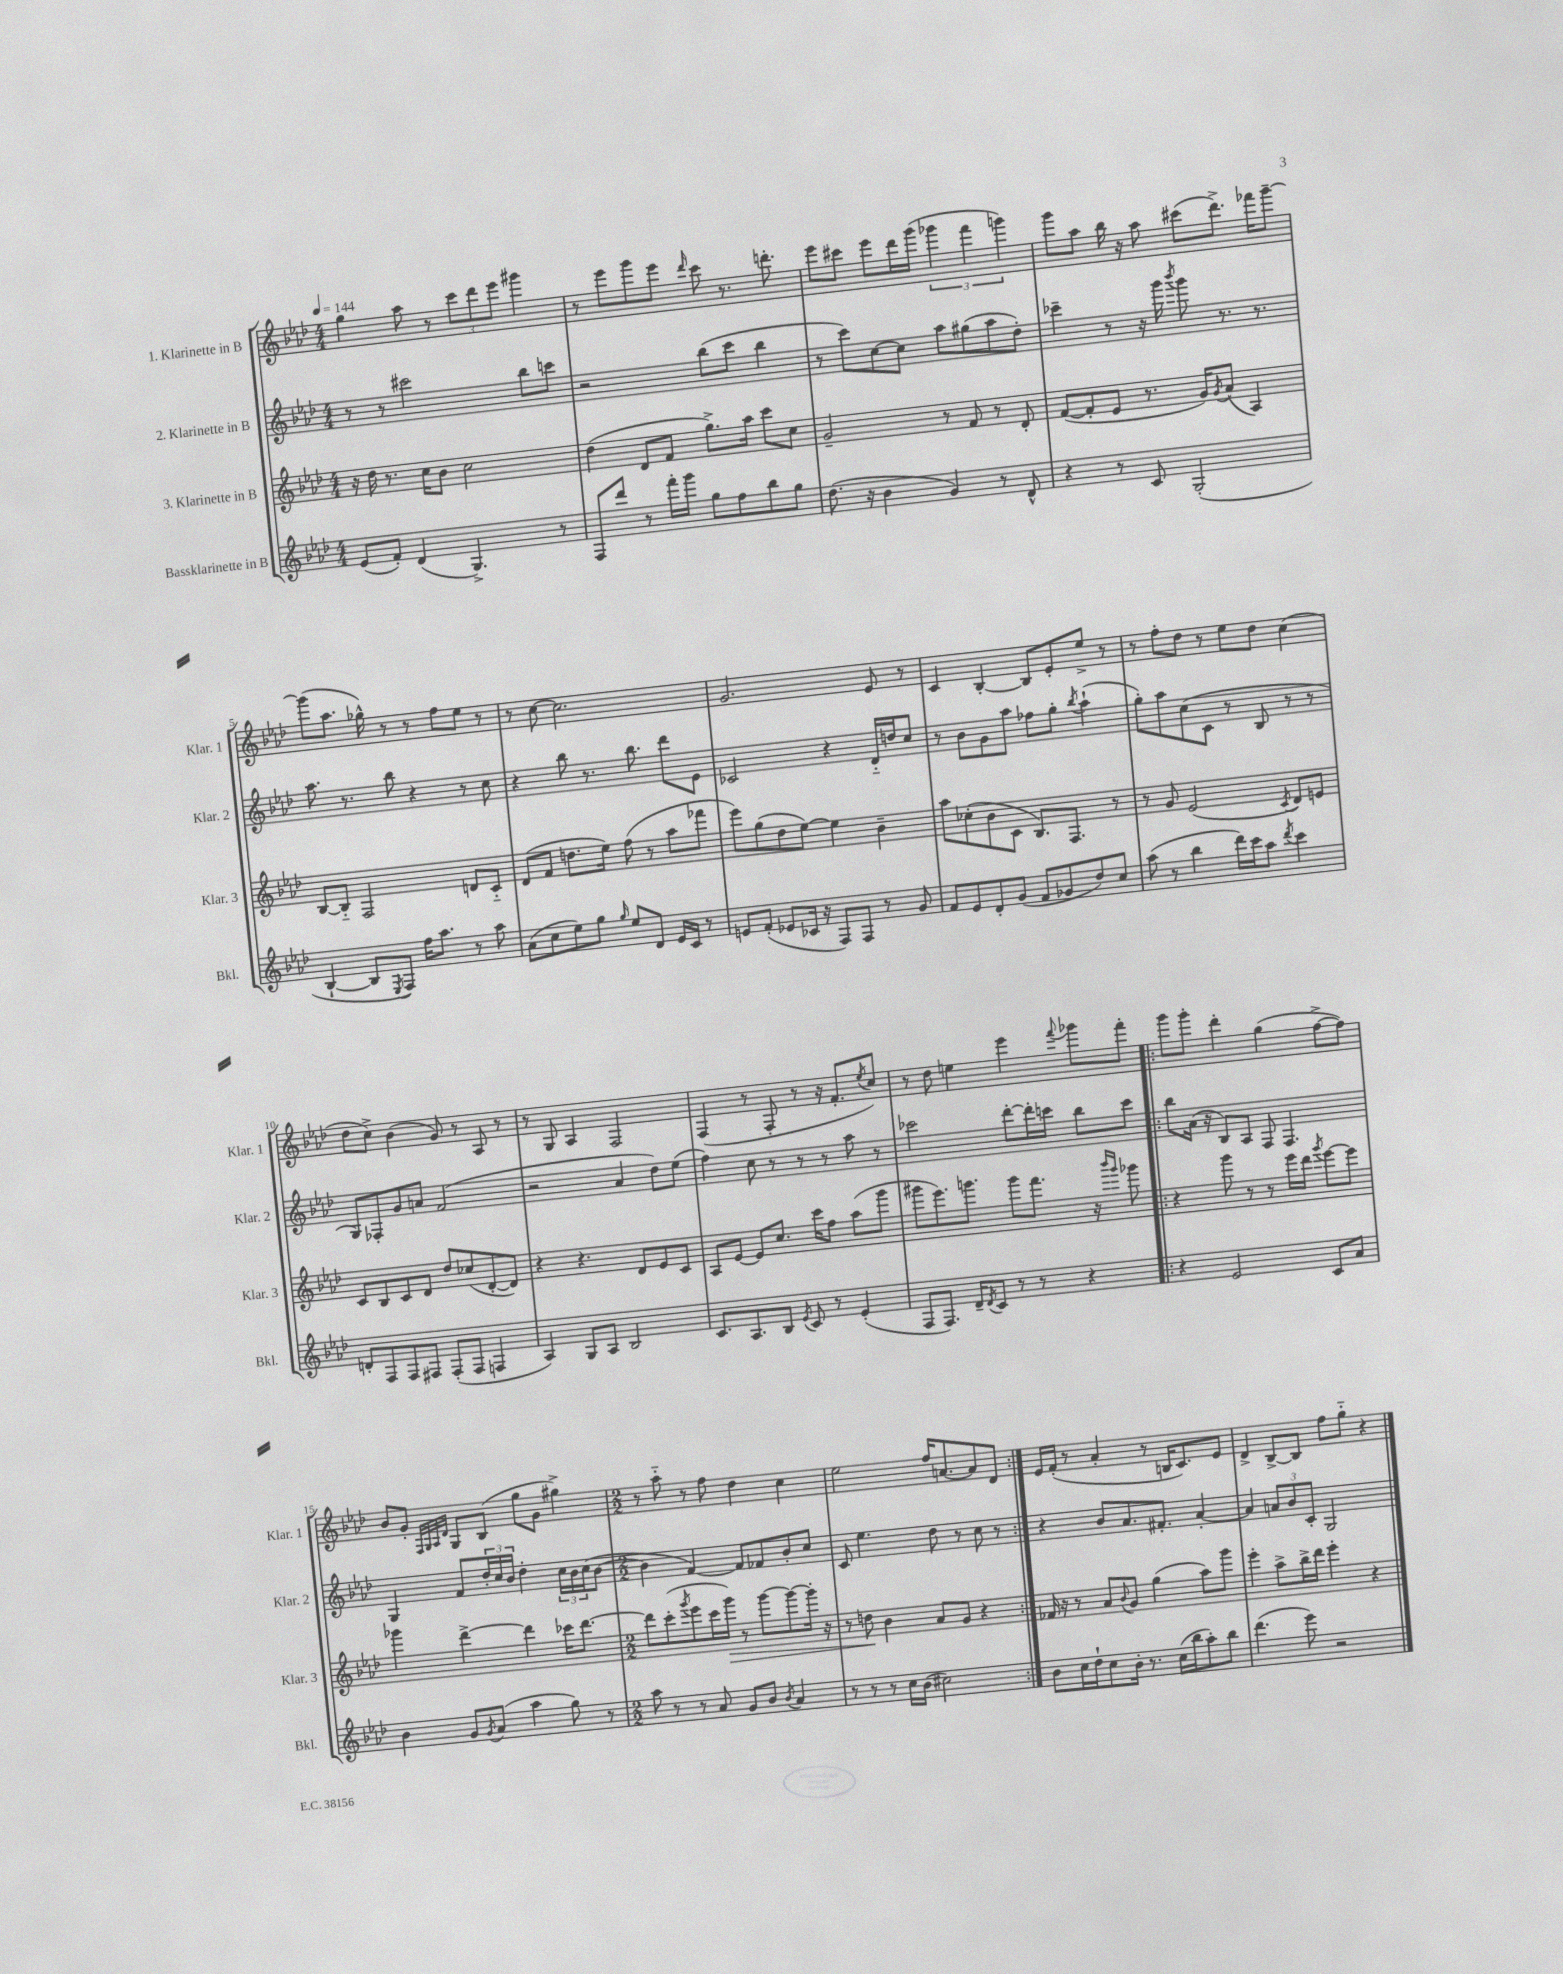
<<
\new StaffGroup <<
\new Staff = "s0" \with { instrumentName = "1. Klarinette in B" shortInstrumentName = "Klar. 1" } {
    \clef treble \key aes \major \numericTimeSignature \time 4/4 \tempo 4 = 144
    g''4 aes''8 r8 \tuplet 3/2 { c'''8 des'''8 ees'''8 } gis'''4 |
    r8 ees'''8 g'''8 ees'''8 \grace { des'''16 } c'''8 r8. d'''8.-. |
    ees'''8 cis'''8 ees'''8 des'''16 g'''16( \tuplet 3/2 { ges'''4 f'''4 g'''4) } |
    g'''8 aes''8 bes''16 r16 aes''8 cis'''8( des'''8.->) fes'''16 g'''8~-- |
    g'''8( aes''8. ges''16-^) r8 r8 f''8 ees''8 r8 |
    r8 c''8~ c''2. |
    g'2. ees'8 r8 |
    c'4 bes4~-. bes8 ees'8-. ees''8-> r8 |
    r8 f''8-. des''8 r8 ees''8 des''8 c''4( |
    des''8 c''8->) bes'4( g'8) r8 aes8 r8 |
    r8 g8 aes4 f2 |
    f4( r8 f8-. r8 r16 f'8.-. \acciaccatura { ees''8 } c''8) |
    r8 des''8 e''4 ees'''4 \appoggiatura { f'''8 } ges'''8 f'''8-. |
    \repeat volta 2 { g'''8 g'''8-. des'''4-. g''4( f''8~-> f''8) |
    bes'8 g'8-. \grace { f32 g32 aes32 des'32 } g8 bes8( g''8 g'8 gis''4->) |
    \numericTimeSignature \time 2/2 r8 aes''8-_ r8 f''8 des''4 c''4 |
    ees''2 f''16 a'8.~ a'8 des'8 | }
    ees'16 f'16-.( r8 aes'4-. r8 b16 c'8.) ees'8 |
    des'4-> bes8~-> bes8 f''8 g''8-_ r4 \bar "|." |
}
\new Staff = "s1" \with { instrumentName = "2. Klarinette in B" shortInstrumentName = "Klar. 2" } {
    \clef treble \key aes \major \numericTimeSignature \time 4/4
    r8 r8 cis'''2 bes''8 c'''8 |
    r2 bes''8( c'''8 bes''4 |
    r8 c'''8) c''8~ c''8 aes''8 gis''8( aes''8 des''8-.) |
    ces'''4-- r8 r16 g'''16 \acciaccatura { bes'''8 } g'''8 r8. r8. |
    aes''8. r8. bes''8 r4 r8 c''8 |
    r4 bes''8 r8. bes''8. des'''8 ees'8 |
    ces'2 r4 des'16-_ d''16 c''8 |
    r8 bes'8 g'8 aes''8 fes''8 g''8-. \acciaccatura { bes''8 } aes''4-!( |
    g''8-.) aes''8 c''8( c'8 r8 bes8 r8 r8 |
    g8) fes8-. g'8 a'8 f'2( |
    r2 aes'4 des''8) ees''8( |
    f''4) c''8 r8 r8 r8 aes''8 r8 |
    ces'''2 des'''8~-. des'''16-. c'''16 bes''8 c'''8 |
    \repeat volta 2 { bes''8 aes'16( r16 bes8) aes8 f8 f4. |
    g4 f'8 \tuplet 3/2 { des''16-. c''16 bes'16 } des''4-. \tuplet 3/2 { c''16 bes'16 c''16( } bes'8~ |
    \numericTimeSignature \time 2/2 bes'4 f'4~) f'8 fes'8 bes'8-. c''8 |
    c'8 ees''4. des''8 r8 c''8 r8 | }
    r4 bes'8 aes'8. fis'8.-. aes'4~-. |
    aes'4 \tuplet 3/2 { a'8 bes'8 c'8-. } g2 \bar "|." |
}
\new Staff = "s2" \with { instrumentName = "3. Klarinette in B" shortInstrumentName = "Klar. 3" } {
    \clef treble \key aes \major \numericTimeSignature \time 4/4
    r16 des''16 r8. c''16 bes'8 c''2 |
    des''4( des'8 f'8 g''8.->) aes''16 c'''8 c''8 |
    g'2-- r8 f'8 r8 des'8-. |
    f'8~( f'8-. ees'8 r8. g'16) \acciaccatura { g'8 } aes'8( aes4) |
    bes8~ bes8-_ f2 d'8 c'8-_ |
    des'8( f'8 d''8. ees''16) f''8( r8 aes''8 fes'''8 |
    ees'''8) g''8( des''8 ees''8~) ees''4 bes'4-- |
    aes''8 ces''8-.( bes'8 c'8 bes8.) f8. r8 |
    r8 g'8 ees'2( \acciaccatura { c'8 } des'8) e'8 |
    c'8 bes8 c'8 des'8 des''8 ces''8( des'8~-. des'8) |
    r4 r4. des'8 ees'8 c'8 |
    aes8 ees'8~ ees'8 c''8. c'''16 f''8 aes''8( g'''8 |
    gis'''8 ees'''8.) g'''8. g'''8 f'''8. r16 \grace { bes'''16 g'''16 } ges'''8 |
    \repeat volta 2 { r4 g'''8 r8 r8 ees'''16 des'''16 \acciaccatura { g'''8 } ees'''8~ ees'''8 |
    ges'''4 des'''4~-> des'''4 ces'''16 des'''8.~ |
    \numericTimeSignature \time 2/2 des'''8 c'''8-.( \acciaccatura { g'''8 } ees'''8 c'''16 g'''16\>) r8 g'''8~ g'''8~ g'''16-. r16 |
    r8 d''8\! bes'4 aes'8 g'8 r4 | }
    fes'16 r16 r8 aes'8 \appoggiatura { bes'8 } g'8 g''4( aes''8) g'''8 |
    ees'''4-. aes''8-> bes''16-> des'''16 ees'''4-. r4 \bar "|." |
}
\new Staff = "s3" \with { instrumentName = "Bassklarinette in B" shortInstrumentName = "Bkl." } {
    \clef treble \key aes \major \numericTimeSignature \time 4/4
    ees'8( f'8-.) des'4( g4.->) r8 |
    f8 des'''8 r8 f'''16-. g'''16 g''8 f''8 bes''8 g''8 |
    des''8.( r16 bes'4 g'4) r8 des'8-^ |
    r4 r8 c'8 g2-.( |
    bes4~-! bes8 \acciaccatura { ees8 } f8) f''16 aes''8. r8 aes''8 |
    aes'8( c''8 ees''8) g''8 \grace { g''16 } ees''8 des'8 ees'16 c'16 r8 |
    e'8 f'8-.( ees'8 ces'16 r16 f8) f8 r8 g'8 |
    f'8 ees'8 des'8-. g'8( f'8 ges'8 des''8) c''8 |
    aes''8( r8 bes''4 des'''16) c'''16 aes''8 \acciaccatura { des'''8 } c'''4 |
    d'8-. f8 f8 fis8 fis8-.( fis8 f4 |
    aes4) g8 aes8 bes2 |
    c'8. aes8. bes8 \acciaccatura { ees'8 } c'8 r8 ees'4-.( |
    f8 f8.) des'16-- \acciaccatura { des'8 } c'8 r8 r8 r4 |
    \repeat volta 2 { r4 ees'2 c'8 aes'8 |
    bes'4 g'8 \acciaccatura { g'8 } aes'8( aes''4 g''8) r8 |
    \numericTimeSignature \time 2/2 aes''8 r8 r8 aes'8 g'8 bes'8 \acciaccatura { bes'8 } aes'4 |
    r8 r8 r8 c''16 bes'16( cis''2) | }
    bes'8 c''16 des''16-! c''8 bes'16-. r8. c''16( bes''16 aes''8-.) bes''8 |
    des'''4.( ees'''8) r2 \bar "|." |
}
>>
>>
